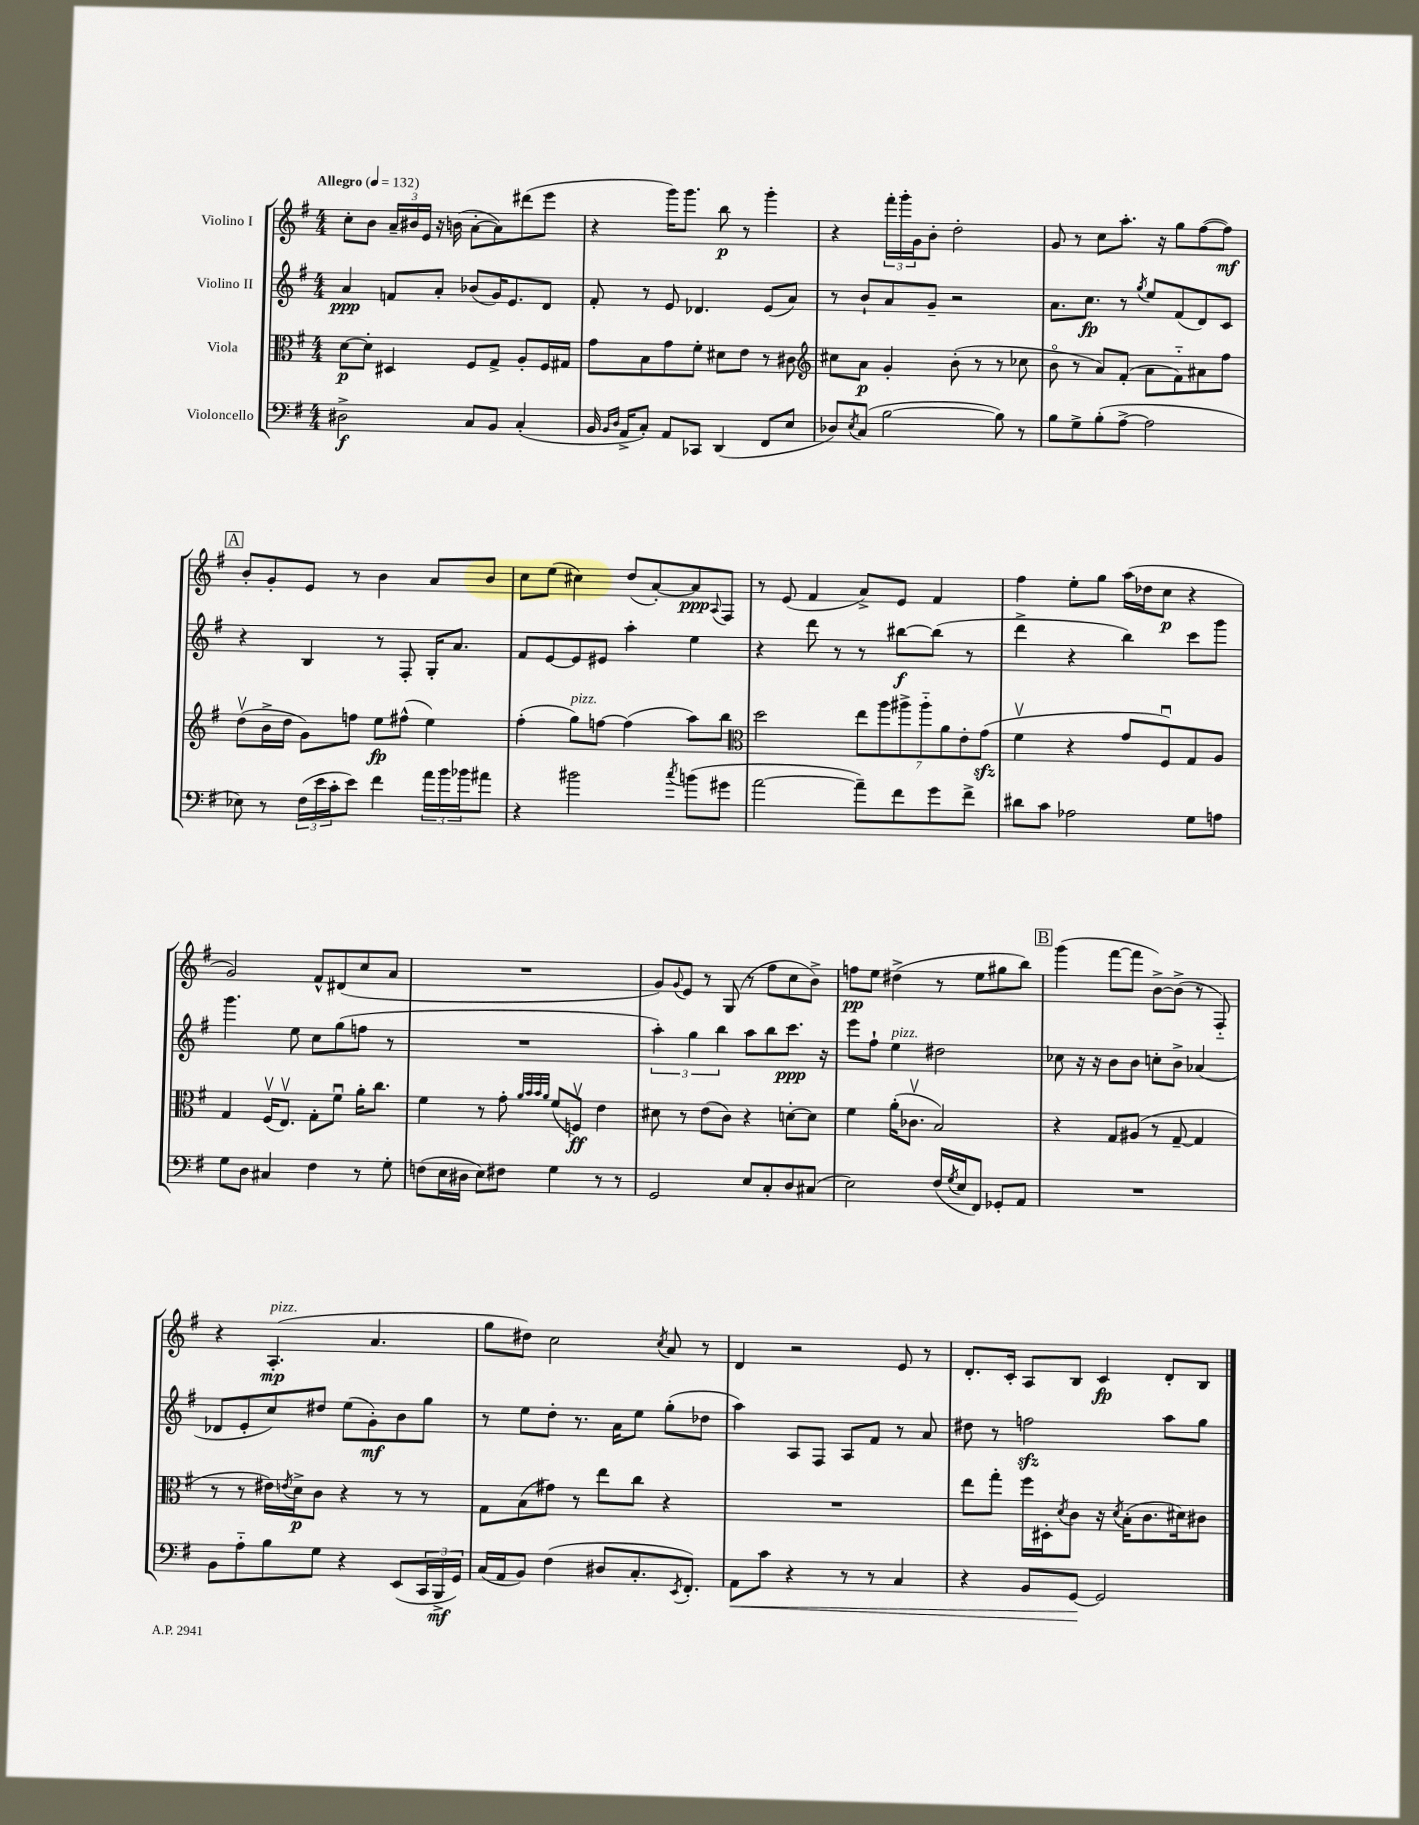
<<
\new StaffGroup <<
\new Staff = "s0" \with { instrumentName = "Violino I" } {
    \clef treble \key g \major \numericTimeSignature \time 4/4 \tempo "Allegro" 4 = 132
    c''8-. b'8 \tuplet 3/2 { a'16-- bis'16 e'16 } r16 b'16( a'8~-. a'8) dis'''8( e'''8 |
    r4 g'''16) g'''8. b''8\p r8 g'''4-. |
    r4 \tuplet 3/2 { fis'''16-. g'''16-. g'16 } b'8-. d''2-. |
    g'8 r8 c''8 a''8.-. r16 g''8 fis''8~( fis''8\mf) |
    \mark \markup { \box "A" } b'8-. g'8-. e'8 r8 b'4 a'8 b'8 |
    c''8 e''8( cis''4) d''8( a'8~-.) a'8\ppp \appoggiatura { a8 } fis8 |
    r8 e'8( fis'4 a'8->) e'8 fis'4 |
    fis''4 e''8-. g''8 a''16( des''16 c''8\p r4 |
    g'2) fis'8-^ dis'8( c''8 a'8 |
    R1 |
    g'8) \appoggiatura { g'8 } e'8 r8 g8( r8 fis''8 c''8 b'8->) |
    f''8\pp e''8 dis''4->( r8 e''8 gis''8 b''8) |
    \mark \markup { \box "B" } g'''4( fis'''8~ fis'''8 b'8~->) b'8->( r8 fis8-_) |
    r4 a4.-.\mp^\markup { \italic "pizz." }( a'4. |
    g''8 dis''8) c''2 \acciaccatura { c''8 } a'8 r8 |
    d'4 r2 e'8 r8 |
    d'8.-. c'16-. a8 b8 c'4\fp d'8-. b8 \bar "|." |
}
\new Staff = "s1" \with { instrumentName = "Violino II" } {
    \clef treble \key g \major \numericTimeSignature \time 4/4
    a'4\ppp f'8 a'8-. bes'8( g'16) e'8. d'8 |
    fis'8-. r8 e'8 des'4. e'8( a'8) |
    r8 b'8-! a'8 g'8-- r2 |
    a'8. c''8.\fp r8 \acciaccatura { g''8 } e''8 fis'8( d'8) c'8 |
    \mark \markup { \box "A" } r4 b4 r8 fis8-. g16-. a'8. |
    fis'8 e'8~ e'8 eis'8 a''4-. e''4 |
    r4 d'''8 r8 r8 bis''8~\f bis''8( r8 |
    d'''4-> r4 b''4) c'''8 g'''8 |
    g'''4. e''8 c''8 g''8( f''8 r8 |
    R1 |
    \tuplet 3/2 { a''4-.) g''4 b''4 } a''8 b''8 c'''8.\ppp r16 |
    e'''8 fis''8-! e''4^\markup { \italic "pizz." } dis''2 |
    \mark \markup { \box "B" } ces''8 r16 r16 b'8 b'8 c''8-. b'8-> aes'4( |
    des'8 e'8-. c''8) dis''8 e''8( g'8-.\mf) b'8 g''8 |
    r8 e''8 d''8-. r8. a'16 e''8 g''8-.( des''8 |
    a''4) a8 fis8 a8 fis'8 r8 a'8 |
    dis''8 r8 f''2\sfz a''8 g''8 \bar "|." |
}
\new Staff = "s2" \with { instrumentName = "Viola" } {
    \clef alto \key g \major \numericTimeSignature \time 4/4
    d'8~\p d'8-. dis4 fis8 g8-> a8-. fis16 gis16 |
    g'8 b8 g'8 fis'8-. dis'8 e'8 r8 cis'8 |
    \clef treble cis''8 a'8\p g'4-. b'8-.( r8 r8 ces''8 |
    b'8\flageolet r8 a'8) fis'8-.( a'8 fis'8-_) ais'8 fis''8 |
    \mark \markup { \box "A" } d''8\upbow( b'16-> d''16 g'8) f''8 e''8\fp fis''8-^( e''4) |
    fis''4-.( g''8^\markup { \italic "pizz." }) f''8~ f''4( a''8) b''8 |
    \clef alto d''2 \tuplet 7/4 { e''8 a''8 ais''8-> ais''8-_ a'8 e'8-. g'8\sfz( } |
    fis'4\upbow r4 g'8 fis8\downbow) g8 a8 |
    g4 fis16\upbow( e8.\upbow) g8-. fis'8\downbow a'16-. c''8. |
    fis'4 r8 g'8-. \grace { a'32 b'32 b'32 a'32 } fis'8( f8\upbow\ff) e'4 |
    dis'8 r8 e'8( c'8) r4 d'8~-. d'8 |
    fis'4 a'16-.( ces'8.\upbow b2) |
    \mark \markup { \box "B" } r4 g8 ais8( r8 g8~-- g4 |
    r8 r8 eis'16) \acciaccatura { e'8 } d'16->\p c'8 r4 r8 r8 |
    g8 b8( gis'8) r8 e''8 c''8 r4 |
    R1 |
    e''8 g''8-. fis''16 dis16-. \acciaccatura { d'8 } c'8 r16 \acciaccatura { d'8 } b16-.( c'8. dis'16) cis'8 \bar "|." |
}
\new Staff = "s3" \with { instrumentName = "Violoncello" } {
    \clef bass \key g \major \numericTimeSignature \time 4/4
    dis2->\f c8 b,8 c4-.( |
    b,16 \grace { b,16 d16 } a,16-> c8-.) a,8 ces,8 d,4( fis,8 e8 |
    des8) \acciaccatura { e8 } c8( b2~ b8) r8 |
    b8 g8-> b8-.( a8~-> a2 |
    \mark \markup { \box "A" } ees8) r8 \tuplet 3/2 { fis16( e'16 c'16-. } e'8) fis'4 \tuplet 3/2 { a'16 b'16 bes'16 } ais'8 |
    r4 bis'2 \acciaccatura { c''8 } b'8( gis'8 |
    a'2~ a'8--) fis'8 g'8 fis'8-> |
    dis'8 c'8 aes2 g8 a8 |
    g8 d8 cis4 fis4 r8 g8-. |
    f8( e16 dis16 e8) fis8 g4 r8 r8 |
    g,2 e8 c8-. d8 cis8( |
    e2) fis16( \acciaccatura { g8 } e16 fis,8) ges,8-. a,8 |
    \mark \markup { \box "B" } R1 |
    b,8 a8-_ b8 g8 r4 e,8( \tuplet 3/2 { c,16 b,,16->\mf g,16) } |
    c16( a,16 b,8) fis4( dis8 c8.-. \acciaccatura { e,8 } fis,8.-.) |
    a,8\< c'8 r4 r8 r8 c4 |
    r4 b,8 g,8~\! g,2 \bar "|." |
}
>>
>>
\layout { \context { \Score \remove "Bar_number_engraver" } }
